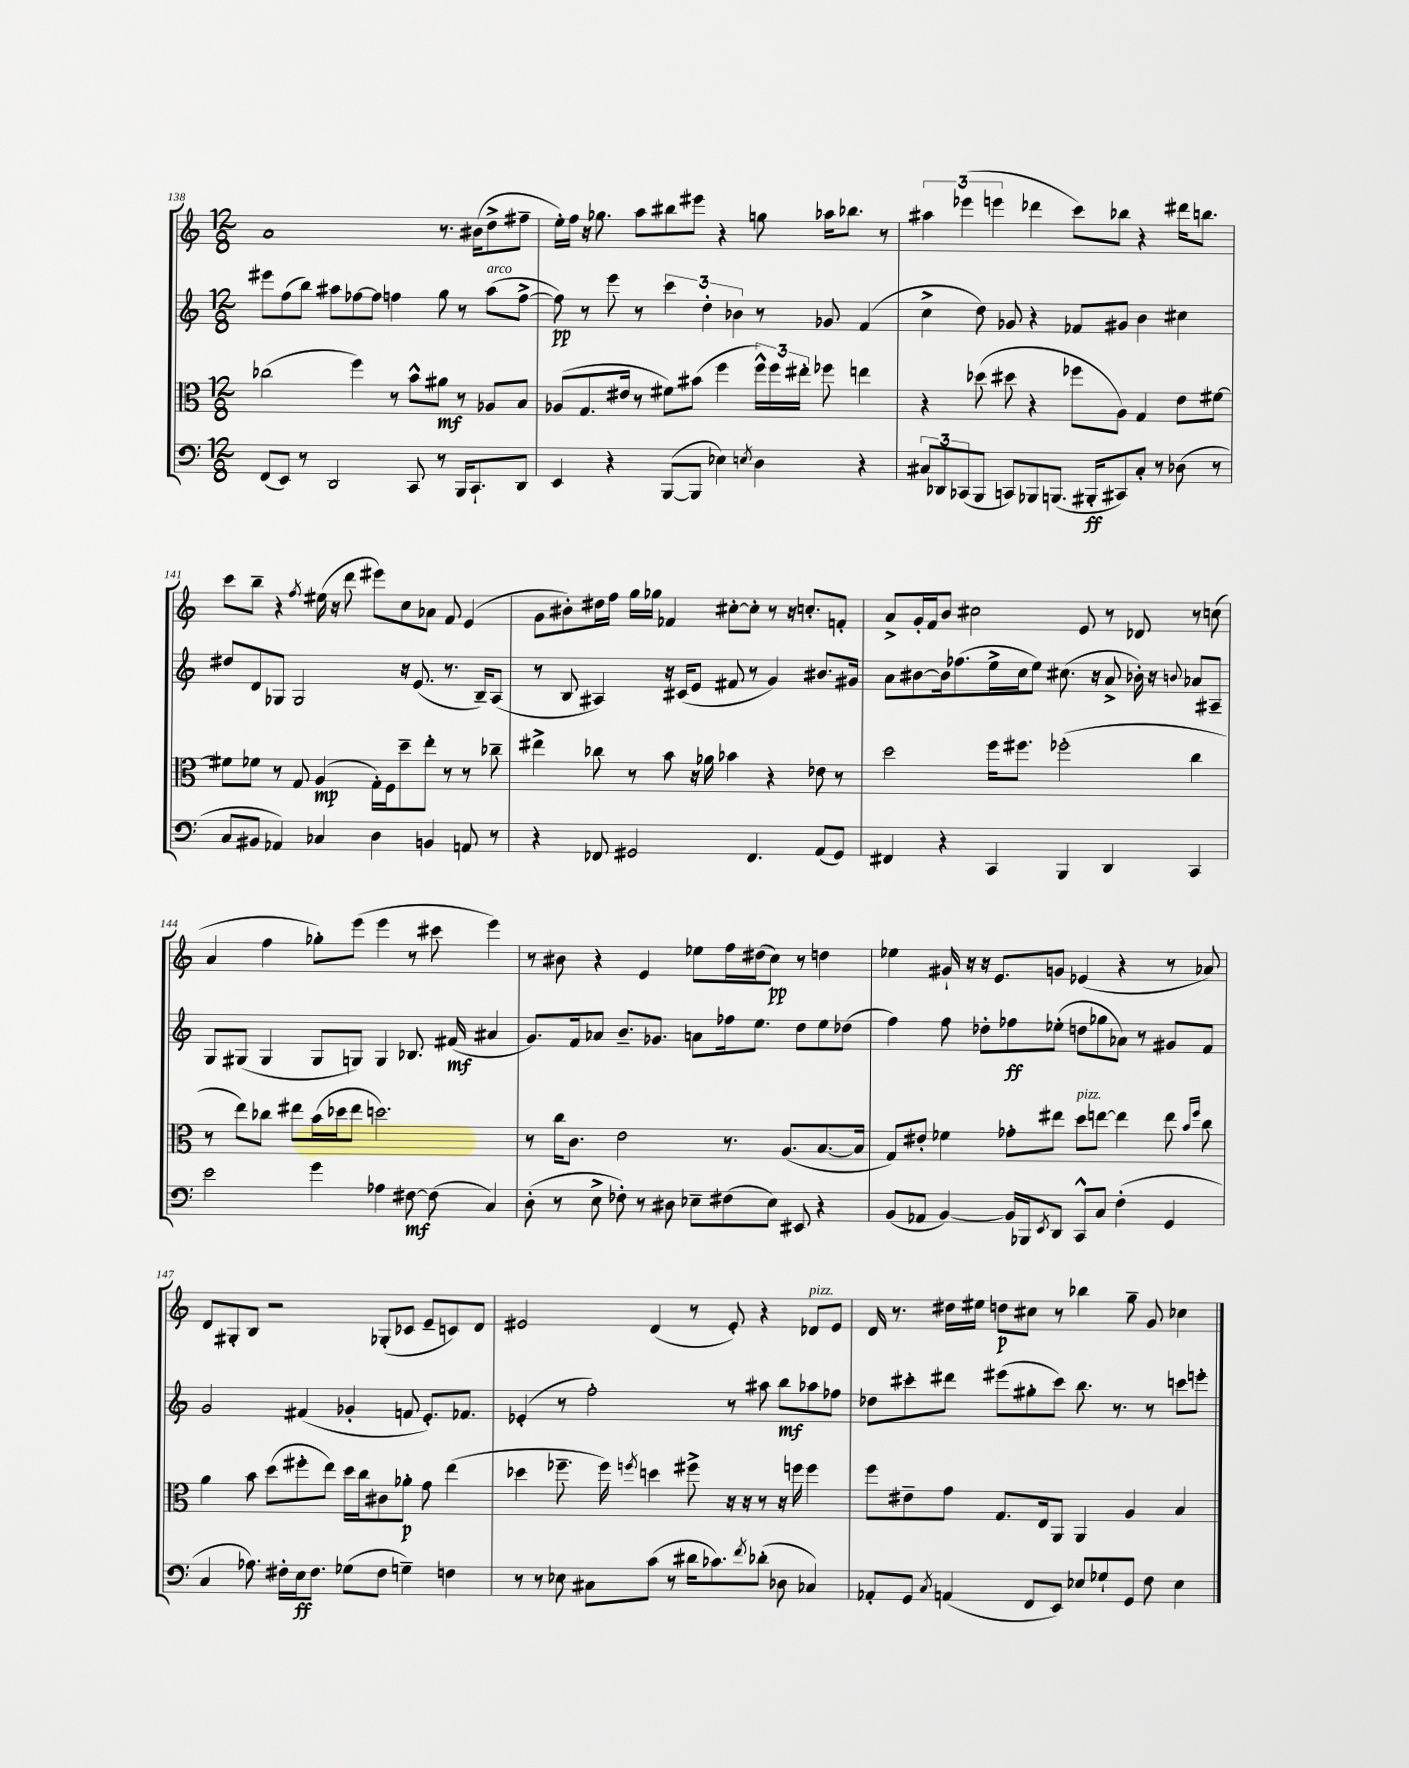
<<
\new StaffGroup <<
\new Staff = "s0" {
    \clef treble \key c \major \numericTimeSignature \time 12/8
    a'1 r8. bis'16( d''8-> fis''8-- |
    e''16-.) f''16 r16 ges''8. a''8 bis''8 eis'''8 r4 g''8 aes''16 bes''8. r8 |
    \tuplet 3/2 { ais''4 ees'''4( e'''4 } des'''4 c'''8) bes''8 r4 dis'''16 b''8. |
    c'''8 b''8-- r4 \acciaccatura { f''8 } eis''16( r16 d'''8 eis'''8) c''8 aes'8 f'8 e'4( |
    g'8 bis'8-.) dis''16 f''16 g''16 ges''16 fes'4 cis''8~-. cis''8-. r8 r16 c''8.-. f'8-. |
    a'8-> g'16-. f'16 b'8 cis''2 e'8 r8 des'8 r8 c''8( |
    a'4 f''4 ges''8-.) e'''8( e'''4 r8 cis'''8 e'''4) |
    r8 bis'8 r4 e'4 ees''8 f''16 dis''16( c''8\pp) r8 d''4 |
    ees''4 gis'16-! r16 r16 e'8. g'8 ees'4( r4 r8 aes'8) |
    d'8 gis8-. b8 r2 ges8-.( ces'8 e'8-- c'8) d'8 |
    eis'2 d'4( r8 eis'8-.) r4 des'8^\markup { \italic "pizz." } eis'8 |
    d'16 r8. dis''16 eis''16 d''8\p cis''8 r8 bes''4 g''8-- g'8 ces''4 \bar "|." |
}
\new Staff = "s1" {
    \clef treble \key c \major \numericTimeSignature \time 12/8
    eis'''8 f''8( b''8) ais''8 fes''8~ fes''8 f''4 g''8 r8 ais''8^\markup { \italic "arco" }( f''8~-> |
    f''8\pp) r8 e'''8 r8 \tuplet 3/2 { c'''4 d''4-. bes'4 } r8 ges'8 f'4( |
    c''4-> d''8) ges'8 r4 fes'8 gis'8 b'4 cis''4 |
    dis''8 d'8 ges8 ges2 r16 e'8.( r8. b16--) a8( |
    r8 b8 ais4) r16 cis'16( e'8 fis'8 r8 g'4) bis'8. gis'16 |
    a'8 bis'8~ bis'16 fes''8.( e''16-> c''16 e''8) cis''8.( r16 a'8-> bes'16-.) r16 \appoggiatura { b'8 } aes'8 ais8-- |
    g8 gis8( gis4 gis8 g8) g4 bes8. fis'16\mf( ais'4 |
    g'8.) f'16 aes'8 b'8.-- ges'8. a'8 fes''16 e''8. d''8 e''8 des''8( |
    f''4) f''8 des''8-. fes''8\ff ees''8-.( d''8 ges''8 aes'8) r8 gis'8 f'8 |
    g'2 fis'4( ges'4-. f'8 e'8.-.) fes'8. |
    ees'4-.( r8 f''2-.) r8 ais''8 b''8\mf aes''8 fes''8 |
    des''8 cis'''8-. dis'''8 eis'''8( gis''8-. cis'''8) b''8. r8. r8 c'''8 e'''8-. \bar "|." |
}
\new Staff = "s2" {
    \clef alto \key c \major \numericTimeSignature \time 12/8
    ces''2( f''4) r8 b'8-^ ais'8\mf r8 aes8 b8 |
    aes8( g8. eis'16 r8 fis'8) bis'8( f''4 \tuplet 3/2 { f''16-^) f''16 eis''16-. } fes''8 e''4 |
    r4 des''8( dis''8 r4 fes''8 a8) g4 e'8 fis'8~ |
    fis'8 fes'8 r8 g8 a4\mp( g16-.) f16 d''8-- e''8-. r8 r8 ces''8-- |
    eis''4-> ces''8 r8 b'8 r16 aes'16 bes'4 r4 ees'8 r8 |
    d''2 f''16 fis''8. fes''2-.( c''4 |
    r8 e''8) ces''8 eis''8 b'16( des''16 eis''8 d''2.) |
    r8 c''16 c'8. e'2 r8. a8.( b8.~ b16 |
    g8) eis'8-. fes'4 ges'8-. eis''8 d''8^\markup { \italic "pizz." } e''8~ e''4 e''8 \grace { b'16 f''16 } c''8 |
    a'4 b'8 d''8( fis''8-. e''8) d''16 c''16 cis'8 aes'8-.\p g'8 e''4( |
    des''4 fes''8.-- fes''16) \acciaccatura { f''8 } d''4 fis''8-> r16 r16 r8 r16 f''16 f''4 |
    f''8 eis'8-- g'8 g8. e16 a,8 a,4 a4 b4 \bar "|." |
}
\new Staff = "s3" {
    \clef bass \key c \major \numericTimeSignature \time 12/8
    f,8( e,8) r8 d,2 c,8 r8 b,,16 c,8.-! d,8 |
    e,4 r4 b,,8~( b,,8 ees4) \acciaccatura { e8 } d4 r4 |
    \tuplet 3/2 { cis8 des,8 ces,8( } b,,8 c,8) bes,,8 b,,8.( bis,,16-.\ff cis,8) cis8-. r8 des8( r8 |
    c8 bis,8 aes,4) ces4 d4 b,4 a,8 r8 |
    r4 fes,8 gis,2 fes,4. a,8( gis,8) |
    fis,4 r4 c,4 b,,4 d,4 c,4 |
    e'2 g'4 aes4 fis8~\mf fis8( c4) |
    d8-.( r8 e8-> fes8-.) r8 dis8 ees8-- fis8( ees8) eis,8 r4 |
    b,8( aes,8 b,4~) b,16 bes,,16 \acciaccatura { e,8 } d,8 c,8-^ c8 f4-.( g,4 |
    c4 aes8.) fis16-. e16\ff fis8. ges8( fis8 g4--) f4 |
    r8 r8 ees8 cis8 c'8( r8 dis'16 ces'8.) \acciaccatura { f'8 } des'8-.( des8 ces4) |
    aes,8-. g,8 \acciaccatura { c8 } a,4( f,8 e,8) ees8 ges8-! g,8 f8 ees4 \bar "|." |
}
>>
>>
\layout { \context { \Score currentBarNumber = #138 } }
